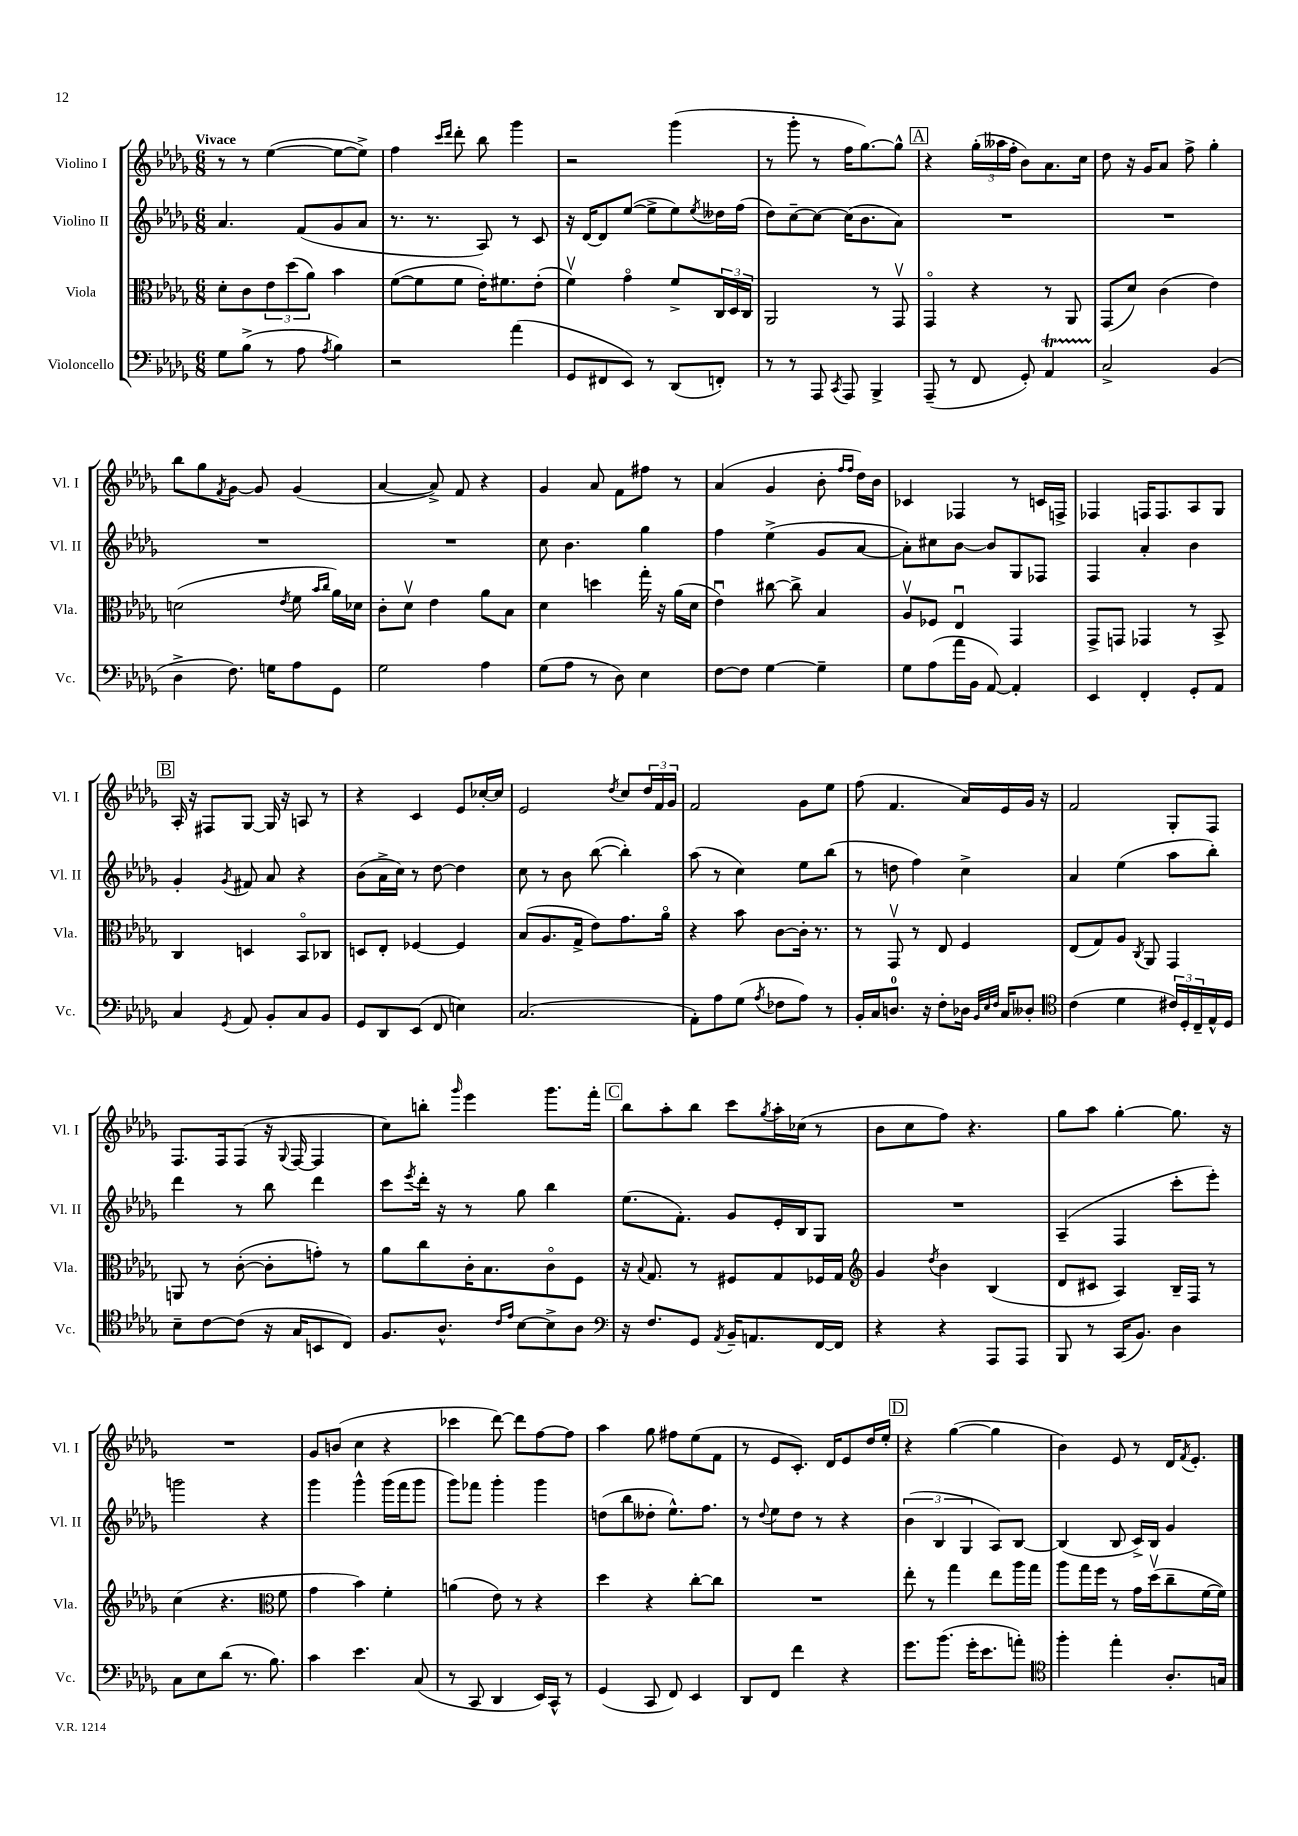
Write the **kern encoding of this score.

**kern	**kern	**kern	**kern
*staff4	*staff3	*staff2	*staff1
*clefF4	*clefC3	*clefG2	*clefG2
*k[b-e-a-d-g-]	*k[b-e-a-d-g-]	*k[b-e-a-d-g-]	*k[b-e-a-d-g-]
*M6/8	*M6/8	*M6/8	*M6/8
8G-	8d-'	4.a-	8r
(8B-^	8c	.	8r
8r	12e-	.	([4ee-
.	(12dd-	.	.
8A-	.	(8f	.
.	12a-)	.	.
8qA-	.	.	.
4B-)	4b-	8g-	8ee-_
.	.	8a-	8ee-^])
=	=	=	=
2r	([8f	8.r	4ff
.	8f]	.	.
.	.	8.r	.
.	.	.	16qqccc
.	.	.	16qqddd-
.	8f	.	8ddd-'
.	16e-')	8A-)	8bb-
.	8.f#	.	.
(4a-	.	8r	4ggg-
.	(8e-'	8c	.
=	=	=	=
8GG-	4fv)	16r	2r
.	.	[16d-	.
8FF#	.	8d-]	.
8EE-)	4g-o	([8ee-	.
8r	.	8ee-^]	.
(8DD-	8f^	8ee-)	(4ggg-
.	.	8qee-	.
8FF')	24C	16dd--	.
.	24D-	.	.
.	.	(16ff	.
.	24C	.	.
=	=	=	=
8r	2AA-	8dd-)	8r
8r	.	[8cc~	8ggg-'
8AAA-	.	8cc_	8r
8qCC	.	.	.
8AAA-	.	(16cc]	16ff
.	.	8.b-	[8.gg-)
4BBB-^	8r	.	.
.	8GG-v	8a-)	8gg-^^]
=	=	=	=
(8AAA-~	4GG-o	2.r	4r
8r	.	.	.
8FF	4r	.	(24gg-'
.	.	.	24aa--
.	.	.	24ff'
8GG-')	.	.	8b-)
4AA-	8r	.	8.a-
.	8AA-	.	.
.	.	.	16cc
=	=	=	=
2C^	(8GG-	2.r	8dd-
.	8d-)	.	16r
.	.	.	16g-
.	(4c	.	8a-
.	.	.	8ff^
(4BB-	4e-)	.	4gg-'
=	=	=	=
4D-^	(2d	2.r	8bb-
.	.	.	8gg-
.	.	.	8qf
8.F)	.	.	[8g-
.	.	.	8g-]
16G	.	.	.
.	8qe-	.	.
8A-	8f	.	(4g-
.	16qqb-	.	.
.	16qqcc	.	.
8GG-	16a-)	.	.
.	16d-	.	.
=	=	=	=
2G-	8c'	2.r	[4a-
.	8d-v	.	.
.	4e-	.	8a-^])
.	.	.	8f
4A-	8a-	.	4r
.	8B-	.	.
=	=	=	=
(8G-	4d-	8cc	4g-
8A-	.	4.b-	.
8r	4dd	.	8a-
8D-)	.	.	8f
4E-	16gg-'	4gg-	8ff#
.	16r	.	.
.	(16a-	.	8r
.	16d-	.	.
=	=	=	=
[8F	4e-u)	4ff	(4a-
8F]	.	.	.
[4G-	[8cc#	(4ee-^	4g-
.	8cc#^]	.	.
4G-~]	4B-	8g-	8b-'
.	.	.	16qqff
.	.	.	16qqff
.	.	[8a-	16dd-)
.	.	.	16b-
=	=	=	=
8G-	8A-v	8a-'])	4c-
(8A-	8F-	8cc#	.
16a-	4E-u	[8b-	4F-
16BB-	.	.	.
[8AA-)	.	8b-]	.
4AA-']	4GG-	8G-	8r
.	.	8F-	16c
.	.	.	16F^
=	=	=	=
4EE-	8GG-^	4F	4F-
.	8GG	.	.
4FF'	4GG-	4a-'	16F
.	.	.	8.F
8GG-'	8r	4b-	8A-
8AA-	8BB-^	.	8G-
=	=	=	=
4C	4C	4g-'	16A-'
.	.	.	16r
.	.	.	8F#
8qGG-	.	8qg-	.
8AA-	4D	8f#	[8G-
8BB-'	.	8a-	16G-]
.	.	.	16r
8C	8BB-o	4r	8A
8BB-	8C-	.	8r
=	=	=	=
8GG-	8D	(8b-	4r
8DD-	8E-'	16a-^	.
.	.	16cc)	.
(8EE-	[4F-	8r	4c
8FF	.	[8dd-	.
4E)	4F-]	4dd-]	8e-
.	.	.	[16cc-'
.	.	.	16cc-]
=	=	=	=
(2.C	(8B-	8cc	2e-
.	8.A-	8r	.
.	.	8b-	.
.	16G-^	.	.
.	8e-)	([8bb-	.
.	.	.	8qdd-
.	8.g-	4bb-'])	8cc
.	.	.	24dd-
.	.	.	24f
.	16a-o	.	.
.	.	.	24g-
=	=	=	=
8AA-')	4r	(8aa-	2f
8A-	.	8r	.
(8G-	8b-	4cc)	.
8qA-	.	.	.
8F-	[8c	.	.
8A-)	16c']	8ee-	8g-
.	8.r	.	.
8r	.	(8bb-	8ee-
=	=	=	=
16BB-'	8r	8r	(8ff
16C	.	.	.
8.D	8GG-v	8dd	4.f
.	8r	4ff)	.
16r	.	.	.
8F'	8E-	.	.
16D-	4F	4cc^	16a-)
32qqBB-	.	.	.
32qqE-	.	.	.
32qqF	.	.	.
16C	.	.	16e-
8D--'	.	.	16g-
.	.	.	16r
=	=	=	=
*clefC4	*	*	*
(4c	(8E-	4a-	2f
.	8G-)	.	.
4d-	8A-	(4ee-	.
.	8qC	.	.
.	8AA-	.	.
24c#)	4GG-	8aa-	8G-'
24D-'	.	.	.
24C~	.	.	.
16E-^^	.	8bb-')	8F
16D-	.	.	.
=	=	=	=
8B-~	8AA	4ddd-	8.F
[8c	8r	.	.
.	.	.	16F
(8c]	([8c'	8r	(8F
16r	8c']	8bb-	16r
.	.	.	8qqG-
16G-	.	.	[16F
8BB	8g')	4ddd-	4F]
8C)	8r	.	.
=	=	=	=
8.F	8a-	8ccc	8cc)
.	.	8qeee-	.
.	8cc	16ddd-'	8bb'
8.A-^^	.	16r	.
.	.	.	16qqggg-
.	16c'	8r	4eee-
.	8.B-	.	.
16qqc	.	.	.
16qqe-	.	.	.
[8B-	.	8gg-	.
8B-^]	8co	4bb-	8.ggg-
8A-	8F	.	.
.	.	.	16fff'
=	=	=	=
*clefF4	*	*	*
16r	16r	(8.ee-	8bb-
.	8qqB-	.	.
8.F	8.G-	.	.
.	.	.	8aa-'
.	.	8.f')	.
8GG-	8r	.	8bb-
8qAA-	.	.	.
16BB-~	8F#	8g-	8ccc
8.AA	.	.	.
.	.	.	8qgg-
.	8G-	16e-'	16aa-'
.	.	16B-	(16cc-
[16FF	16F-	8G-	8r
16FF]	16G-	.	.
=	=	=	=
*	*clefG2	*	*
4r	4g-	2.r	8b-
.	.	.	8cc
.	8qdd-	.	.
4r	4b-	.	8ff)
.	.	.	4.r
8AAA-	(4B-	.	.
8AAA-	.	.	.
=	=	=	=
8BBB-	8d-	(4A-~	8gg-
8r	8c#	.	8aa-
(16CC	4A-)	4F	[4gg-'
8.BB-)	.	.	.
4D-	16B-~	8ccc'	8.gg-]
.	16F	.	.
.	8r	8eee-')	.
.	.	.	16r
=	=	=	=
8C	(4cc	2ggg	2.r
8E-	.	.	.
(8d-	4.r	.	.
8.r	.	.	.
.	.	4r	.
8.B-)	.	.	.
*	*clefC3	*	*
.	8f	.	.
=	=	=	=
4c	4g-	4ggg-	8g-
.	.	.	(8b
4.e-	4b-)	4ggg-^^	4cc
.	4f'	(16ggg-	4r
.	.	16fff	.
(8C	.	8ggg-	.
=	=	=	=
8r	(4a	8ggg-)	4ccc-
8CC	.	8fff-	.
4DD-	8e-)	4ggg-'	[8ddd-)
.	8r	.	8ddd-]
16EE-)	4r	4ggg-	[8ff
16CC^^	.	.	.
8r	.	.	8ff]
=	=	=	=
(4GG-	4dd-	(8dd	4aa-
.	.	8bb-	.
8CC	4r	8dd--'	8gg-
8FF)	.	8.ee-^^)	8ff#
4EE-	[8cc'	.	(8ee-
.	.	8.ff	.
.	8cc]	.	8f
=	=	=	=
8DD-	2.r	8r	8r
.	.	8qqdd-	.
8FF	.	8ee-	8e-
4f	.	8dd-	8.c')
.	.	8r	.
.	.	.	16d-
4r	.	4r	8e-
.	.	.	16dd-
.	.	.	16ee-'
=	=	=	=
8.g-	8ee-'	(6b-	4r
.	8r	.	.
.	.	6B-	.
(8.b-	.	.	.
.	4gg-	.	([4gg-
.	.	6G-	.
16g-'	.	.	.
8.e-	.	.	.
.	8ee-	8A-)	4gg-]
8a')	16aa-	[8B-	.
.	16gg-	.	.
=	=	=	=
*clefC4	*	*	*
4ff'	8aa-	(4B-]	4b-)
.	16gg-	.	.
.	16ff	.	.
4ee-'	8r	8B-	8e-
.	16g-	16c^)	8r
.	(16dd-v	16B-	.
8.A-'	8cc~	4g-	16d-
.	.	.	8qf
.	.	.	8.e-'
.	[16f	.	.
16G	16f])	.	.
==	==	==	==
*-	*-	*-	*-
